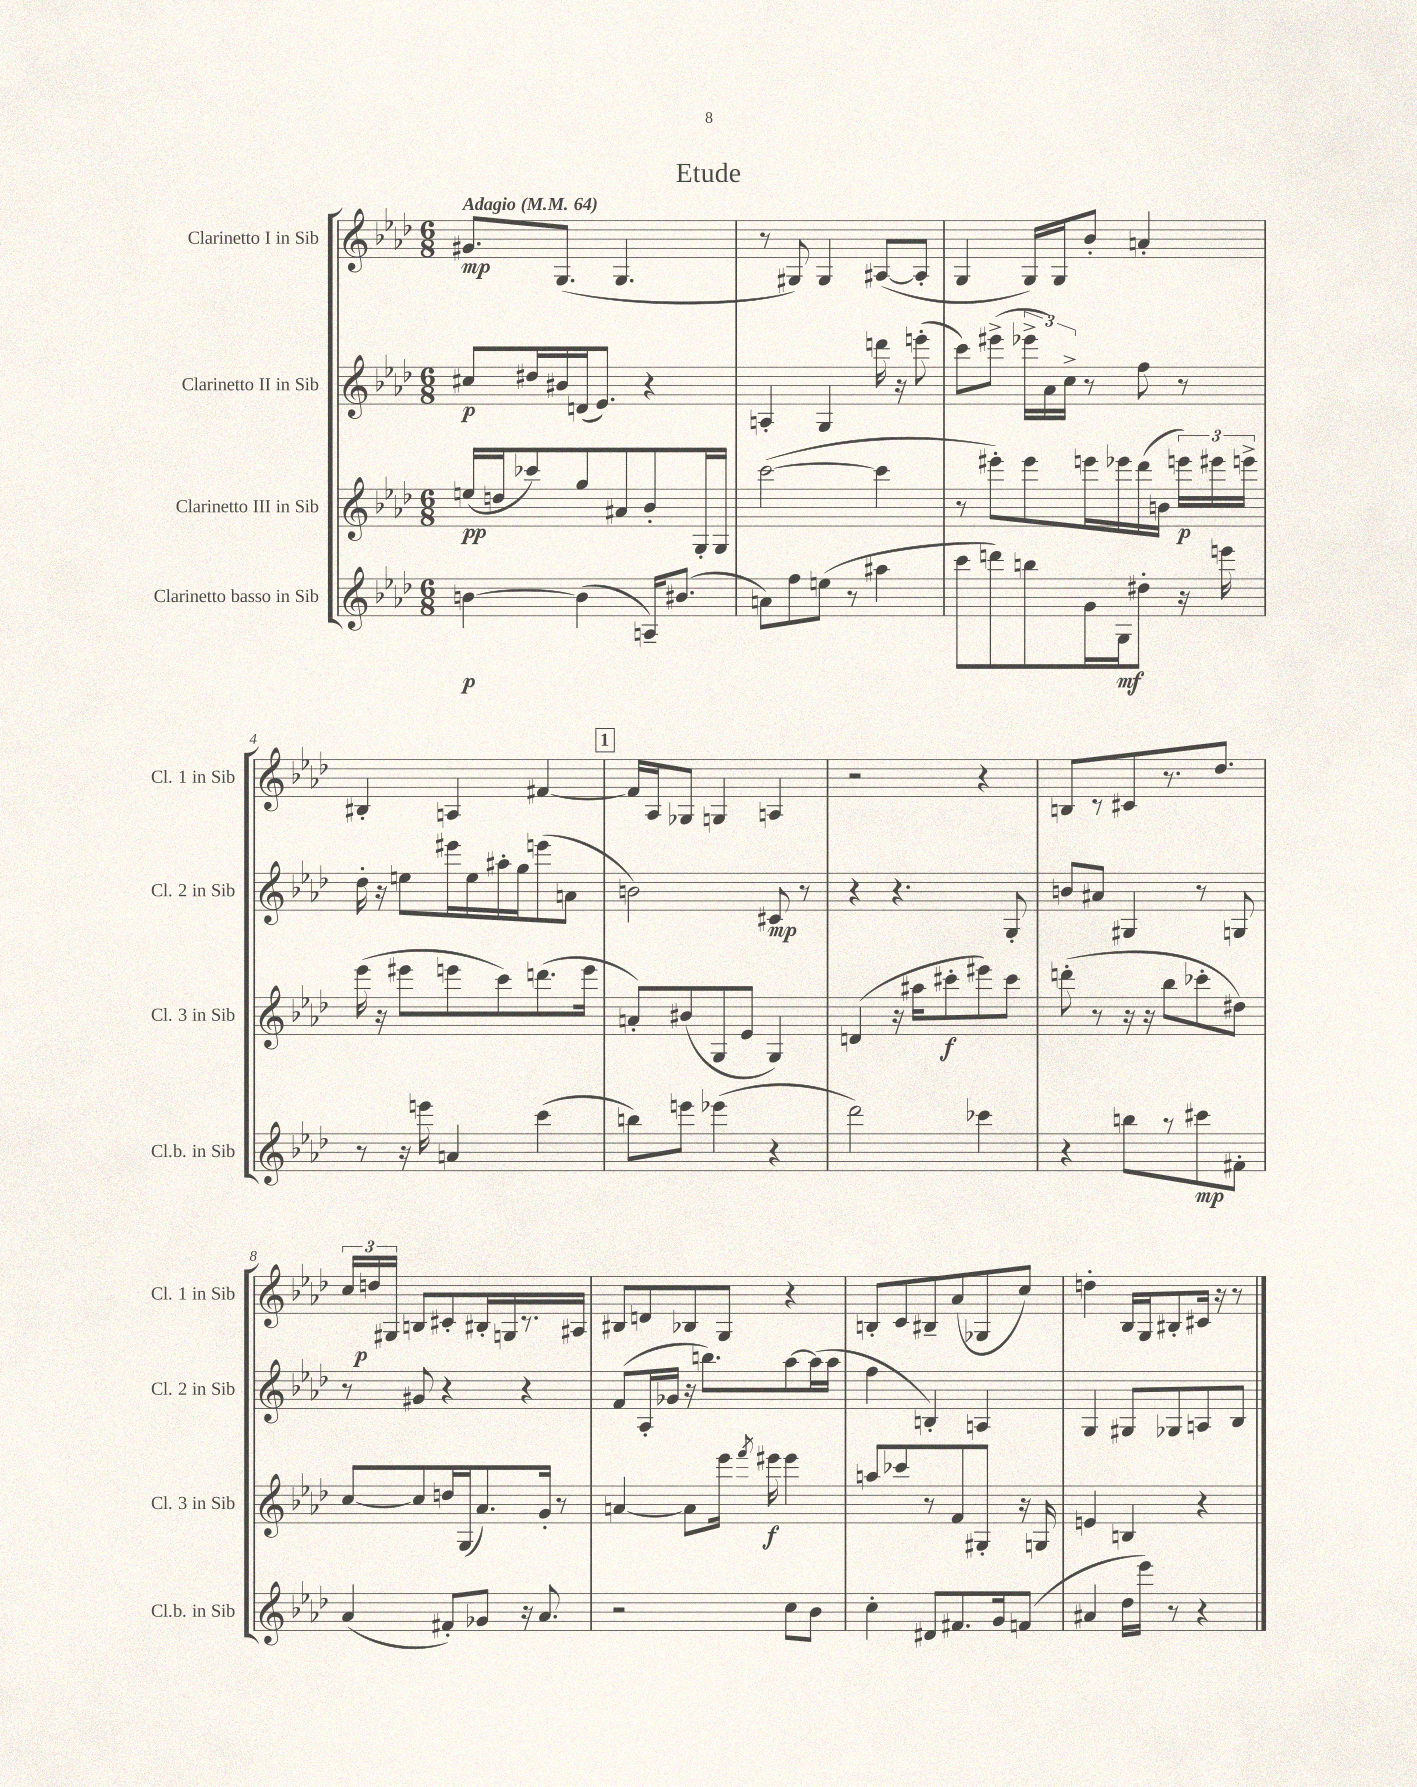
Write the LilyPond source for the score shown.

\header { title = "Etude" }
<<
\new StaffGroup <<
\new Staff = "s0" \with { instrumentName = "Clarinetto I in Sib" shortInstrumentName = "Cl. 1 in Sib" } {
    \clef treble \key aes \major \numericTimeSignature \time 6/8 \tempo "Adagio" 4 = 64
    \autoBeamOff gis'8.[\mp g8.]( g4. |
    r8 gis8) gis4 ais8[~( ais8]-. |
    g4 g16[) g16 bes'8]-. a'4-. |
    bis4-. a4 fis'4~ |
    \mark \markup { \box "1" } fis'16[ aes16 ges8] g4 a4 |
    r2 r4 |
    b8[ r8 cis'8 r8. des''8.] |
    \tuplet 3/2 { c''16[ d''16\p gis16] } b8[ cis'8-. bis16-. g16 r8. ais16] |
    bis8[ d'8 bes8 g8] r4 |
    b8[-. c'8 bis8-- aes'8( ges8 c''8]) |
    d''4-. bes16[ g16 bis8-. cis'16] r16 r8 \bar "|." |
}
\new Staff = "s1" \with { instrumentName = "Clarinetto II in Sib" shortInstrumentName = "Cl. 2 in Sib" } {
    \clef treble \key aes \major \numericTimeSignature \time 6/8
    \autoBeamOff cis''8[\p dis''16 bis'16 d'16( ees'8.]) r4 |
    a4-. g4 d'''16 r16 e'''8-.( |
    c'''8[) eis'''8]->( \tuplet 3/2 { ees'''16[-> aes'16) c''16]-> } r8 f''8 r8 |
    des''16-. r16 e''8[ eis'''16 e''16 ais''16-. g''16 e'''8( a'8] |
    \mark \markup { \box "1" } b'2) cis'8\mp r8 |
    r4 r4. g8-. |
    b'8[ ais'8] gis4 r8 g8 |
    r8 gis'8 r4 r4 |
    f'8[( aes16-. ges'16] r16 b''8.[) aes''8~ aes''16( aes''16] |
    f''4 b4-.) a4 |
    g4 gis8[ ges8 a8 bes8] \bar "|." |
}
\new Staff = "s2" \with { instrumentName = "Clarinetto III in Sib" shortInstrumentName = "Cl. 3 in Sib" } {
    \clef treble \key aes \major \numericTimeSignature \time 6/8
    \autoBeamOff e''16[\pp( d''16 ces'''8) g''8 ais'8 bes'8-. g16-. g16] |
    c'''2~( c'''4 |
    r8 eis'''8[-.) eis'''8 e'''16 ees'''16 des'''16( b'16] \tuplet 3/2 { e'''16[\p) eis'''16 e'''16]-> } |
    ees'''16( r16 eis'''8[ e'''8 c'''8) d'''8.( e'''16] |
    \mark \markup { \box "1" } a'8[-.) bis'8( g8 ees'8] g4) |
    d'4( r16 ais''16[ cis'''8-.\f eis'''8) cis'''8] |
    d'''8-.( r8 r16 r16 bes''8[ ces'''8-. dis''8]) |
    c''8[~ c''8 d''16 g16( aes'8.) g'16]-. r8 |
    a'4~ a'8[ ees'''16] \acciaccatura { f'''8 } eis'''16\f eis'''4 |
    a''8[ ces'''8 r8 f'8 gis8]-. r16 g16 |
    e'4 b4 r4 \bar "|." |
}
\new Staff = "s3" \with { instrumentName = "Clarinetto basso in Sib" shortInstrumentName = "Cl.b. in Sib" } {
    \clef treble \key aes \major \numericTimeSignature \time 6/8
    \autoBeamOff b'4~\p b'4( a16[--) bis'8.]( |
    a'8[) f''8 e''8]( r8 ais''4 |
    c'''8[ d'''8) b''8 g'16 g16\mf dis''8]-. r16 e'''16 |
    r8 r16 e'''16 a'4 c'''4( |
    \mark \markup { \box "1" } b''8[) e'''8] ees'''4( r4 |
    des'''2) ces'''4 |
    r4 b''8[ r8 cis'''8\mp fis'8]-. |
    aes'4( fis'8[-.) ges'8] r16 aes'8. |
    r2 c''8[ bes'8] |
    c''4-. dis'8[ fis'8. g'16 f'8]( |
    ais'4 des''16[ ees'''16]) r8 r4 \bar "|." |
}
>>
>>
